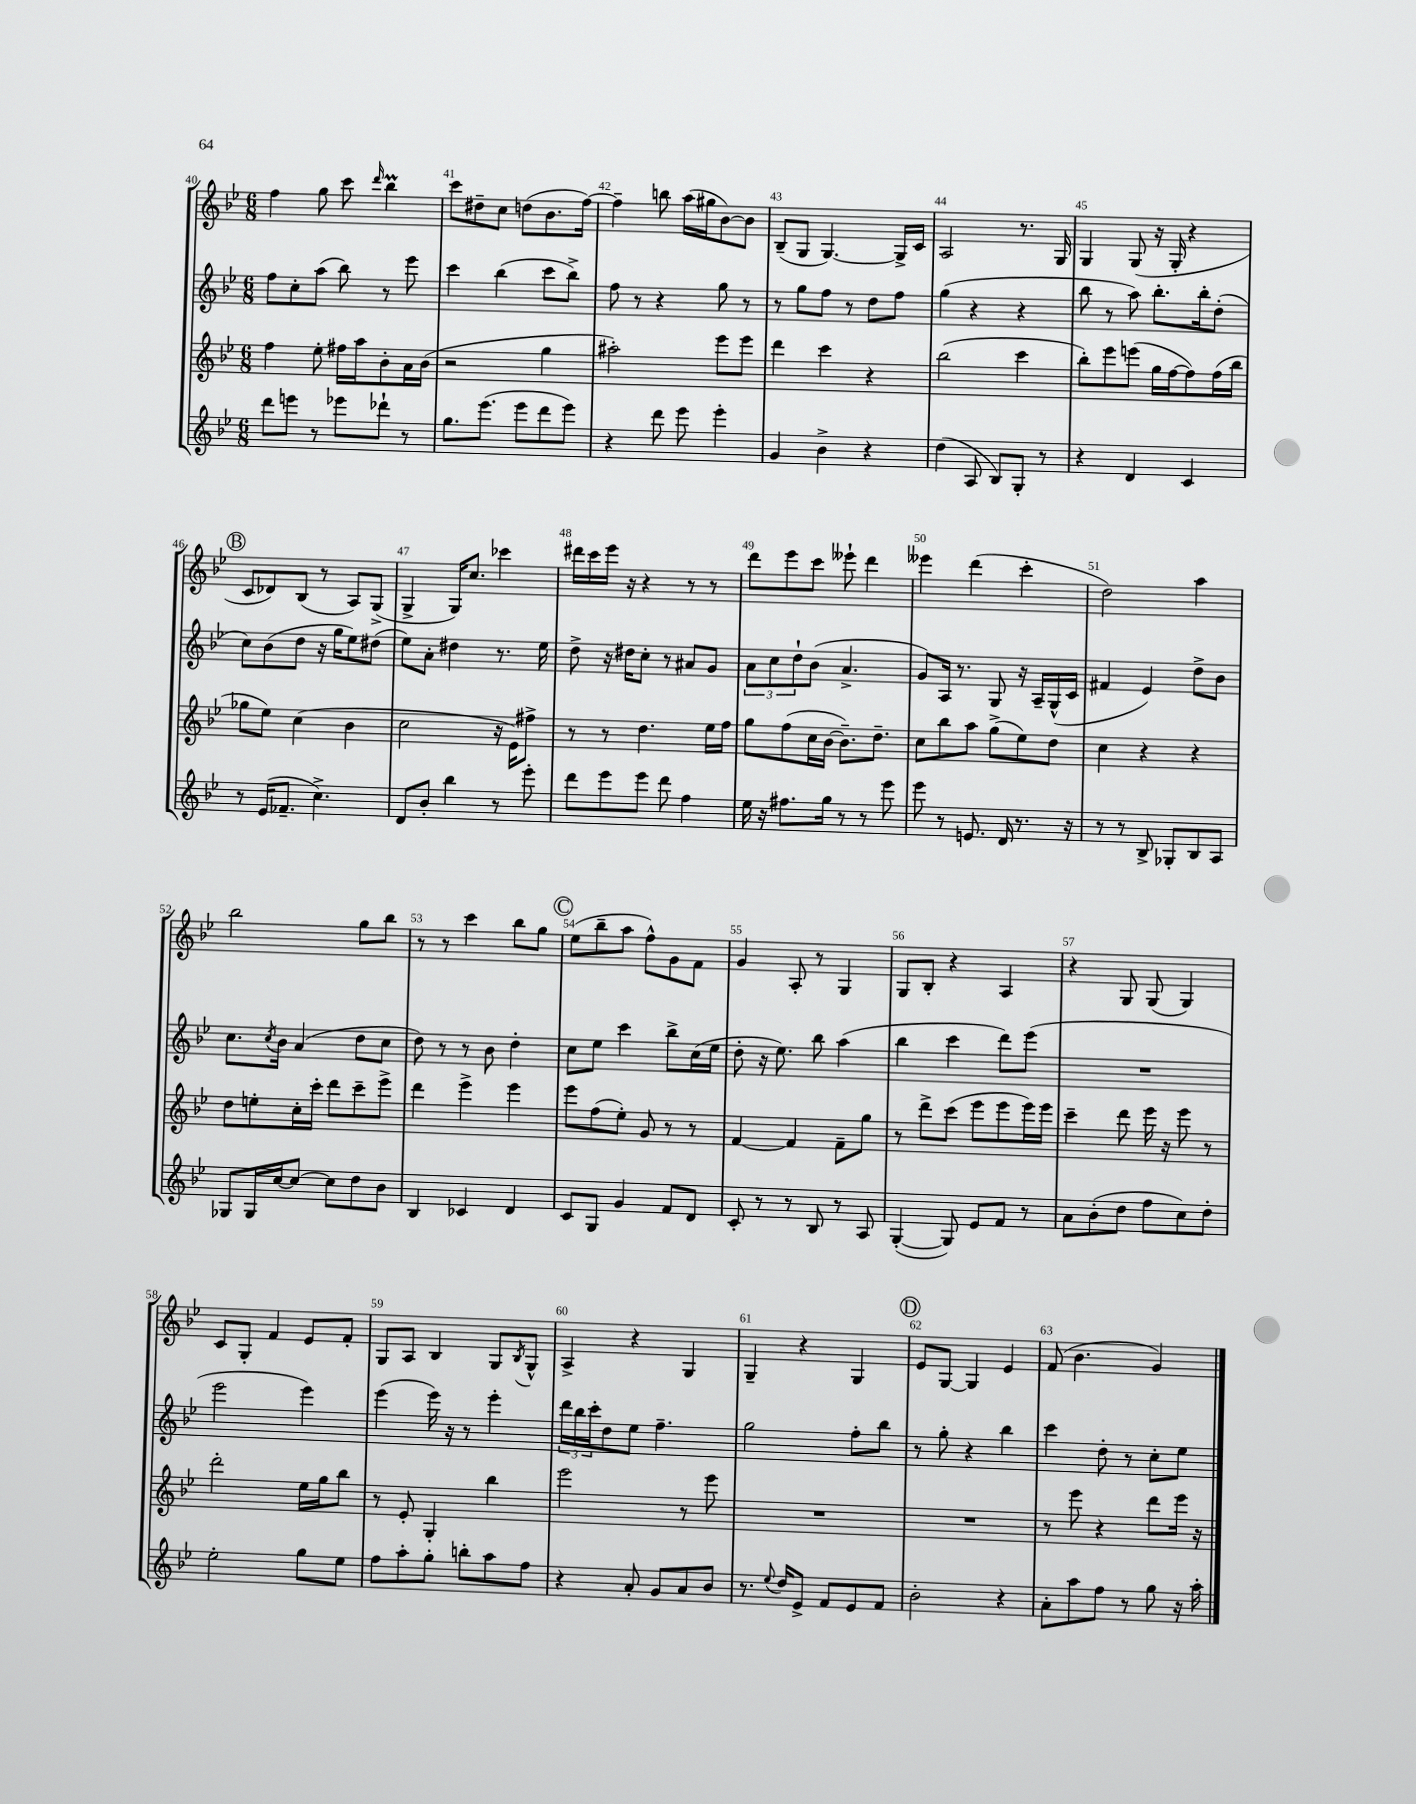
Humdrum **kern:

**kern	**kern	**kern	**kern
*staff4	*staff3	*staff2	*staff1
*clefG2	*clefG2	*clefG2	*clefG2
*k[b-e-]	*k[b-e-]	*k[b-e-]	*k[b-e-]
*M6/8	*M6/8	*M6/8	*M6/8
8ddd	4ff	8ff	4ff
8eee	.	8cc'	.
8r	8ee-'	(8aa	8gg
8eee-	16ff#	8bb-)	8ccc
.	16aa	.	.
.	.	.	16qqddd
8ddd-`	8b-'	8r	4bb-
8r	16a	8eee-	.
.	(16b-	.	.
=	=	=	=
8.gg	2r	4ccc	8ccc
.	.	.	8dd#~
(8.eee-	.	.	.
.	.	(4bb-	8cc
8eee-	.	.	(8dd
8ddd	4gg	8ccc	8.b-
8eee-)	.	8bb-^)	.
.	.	.	[16ff)
=	=	=	=
4r	2aa#')	8ff	4ff~]
.	.	8r	.
8ddd	.	4r	8bb
8eee-	.	.	(16aa
.	.	.	16gg#
4eee-'	8eee-	8gg	[8b-)
.	8eee-	8r	8b-]
=	=	=	=
4g	4ddd	8r	(8B-~
.	.	8gg	8G
4b-^	4ccc	8ff	[4.G)
.	.	8r	.
4r	4r	8dd	.
.	.	8ff	16G^]
.	.	.	16c
=	=	=	=
(4dd	(2bb-	(4gg	2A
8A	.	4r	.
8B-)	.	.	.
8G'	4ccc	4r	8.r
8r	.	.	.
.	.	.	16G
=	=	=	=
4r	8bb-')	8bb-	4G
.	8eee-	8r	.
4d	(8eee	8aa)	(8G
.	16gg	8.bb-'	16r
.	[16ff	.	16G'
4c	8ff])	.	4r
.	.	16bb-'	.
.	(16ff	(8dd'	.
.	16bb-	.	.
=	=	=	=
8r	8gg-	8cc)	8c
(16e-	8ee-)	(8b-	8d-)
8.f-~	.	.	.
.	(4cc	8dd	(8B-
4.cc^)	.	16r	8r
.	.	16gg	.
.	4b-	8ee-)	8A)
.	.	(8dd#	(8G^
=	=	=	=
8d	2cc	8ee-)	4G^
8b-'	.	8a'	.
4bb-	.	4dd#	16G)
.	.	.	8.cc
8r	16r	8.r	4ccc-
.	16e-)	.	.
8eee-'	8ff#^	.	.
.	.	16ee-	.
=	=	=	=
8ddd	8r	8dd^	16ddd#
.	.	.	16ccc
8eee-	8r	16r	16eee-
.	.	16dd#	16r
8eee-	4.dd	8cc'	4r
8ddd	.	8r	.
4ff	.	8a#	8r
.	16ee-	8g	8r
.	16ff	.	.
=	=	=	=
16ee-	8gg	12a	8ddd
16r	.	.	.
.	.	12cc	.
8.ff#	(8ff	.	8eee-
.	.	12dd`	.
.	16cc	(8b-	8ccc
16gg	[16b-	.	.
8r	8.b-~])	4.a^	8eee--`
8r	.	.	4ddd
.	8.dd~	.	.
8eee-	.	.	.
=	=	=	=
8eee-	8cc	8g)	4eee--
8r	8bb-	16A	.
.	.	8.r	.
8.e	8aa	.	(4ddd
.	(8gg^	8G	.
16d	.	.	.
8.r	8ee-)	16r	4ccc'
.	.	16A~	.
.	8dd	(16G^^	.
16r	.	16c	.
=	=	=	=
8r	4cc	4f#	2dd)
8r	.	.	.
8B-^	4r	4e-)	.
8G-'	.	.	.
8B-	4r	8dd^	4aa
8A	.	8b-	.
=	=	=	=
8G-	8dd	8.cc	2bb-
16G-	8ee'	.	.
.	.	8qcc	.
[16cc	.	16b-	.
8cc_	16cc'	(4a	.
.	16ccc'	.	.
8cc]	8ddd	.	.
8dd	8ccc~	8dd	8gg
8b-	8eee-^	8cc	8bb-
=	=	=	=
4B-	4ddd	8dd)	8r
.	.	8r	8r
4c-	4eee-^	8r	4ccc
.	.	8b-	.
4d	4eee-	4dd'	8bb-
.	.	.	8gg
=	=	=	=
8c	8eee-	8cc	(8ee-
8G	(8ff	8ee-	8bb-~
4g	8ee-')	4ccc	8aa
.	8g	.	8ff^^)
8f	8r	8bb-^	8g
8d	8r	(16cc	8f
.	.	16ee-	.
=	=	=	=
8c'	[4f	8dd'	4g
8r	.	16r	.
.	.	8.ee-)	.
8r	4f]	.	8A'
8B-	.	8bb-	8r
8r	8f~	(4aa	4G
8A	8gg	.	.
=	=	=	=
([4G'	8r	4bb-	8G
.	8ddd^	.	8B-'
8G])	(8ccc	4ccc	4r
8e-	8eee-	.	.
8f	8eee-	8ddd)	4A
8r	16eee-)	(8eee-	.
.	16eee-	.	.
=	=	=	=
8a	4ccc~	2.r	4r
(8b-'	.	.	.
8dd	8ddd	.	8G
8ff	16eee-	.	(8G
.	16r	.	.
8cc)	8eee-	.	4G)
8dd'	8r	.	.
=	=	=	=
2ee-'	2ddd'	2eee-	8c
.	.	.	8G'
.	.	.	4f
8gg	16ee-	4eee-)	8e-
.	16gg	.	.
8ee-	8bb-	.	8f'
=	=	=	=
8ff	8r	(4eee-	8G
8aa'	8e-'	.	8A
8gg'	4G'	16eee-)	4B-
.	.	16r	.
8bb'	.	8r	.
8aa	4bb-	4eee-'	8G
.	.	.	8qB-
8ff	.	.	8G^^
=	=	=	=
4r	2eee-	24ddd	4A^
.	.	24bb-	.
.	.	24ccc'	.
.	.	8dd	.
8a'	.	8ee-	4r
8g	.	4.ff~	.
8a	8r	.	4G
8b-	8eee-	.	.
=	=	=	=
8.r	2.r	2gg	4G~
8qqee-	.	.	.
16dd	.	.	.
8e-^	.	.	4r
8f	.	.	.
8e-	.	8ff'	4G
8f	.	8bb-	.
=	=	=	=
2b-'	2.r	8r	8e-
.	.	8gg'	[8G
.	.	4r	4G]
4r	.	4bb-	4e-
=	=	=	=
8a'	8r	4ccc	(8f
8aa	8eee-	.	4.b-
8ff	4r	8dd'	.
8r	.	8r	.
8gg	8ddd	8cc'	4g)
16r	16eee-	8ee-	.
16aa'	16r	.	.
==	==	==	==
*-	*-	*-	*-
